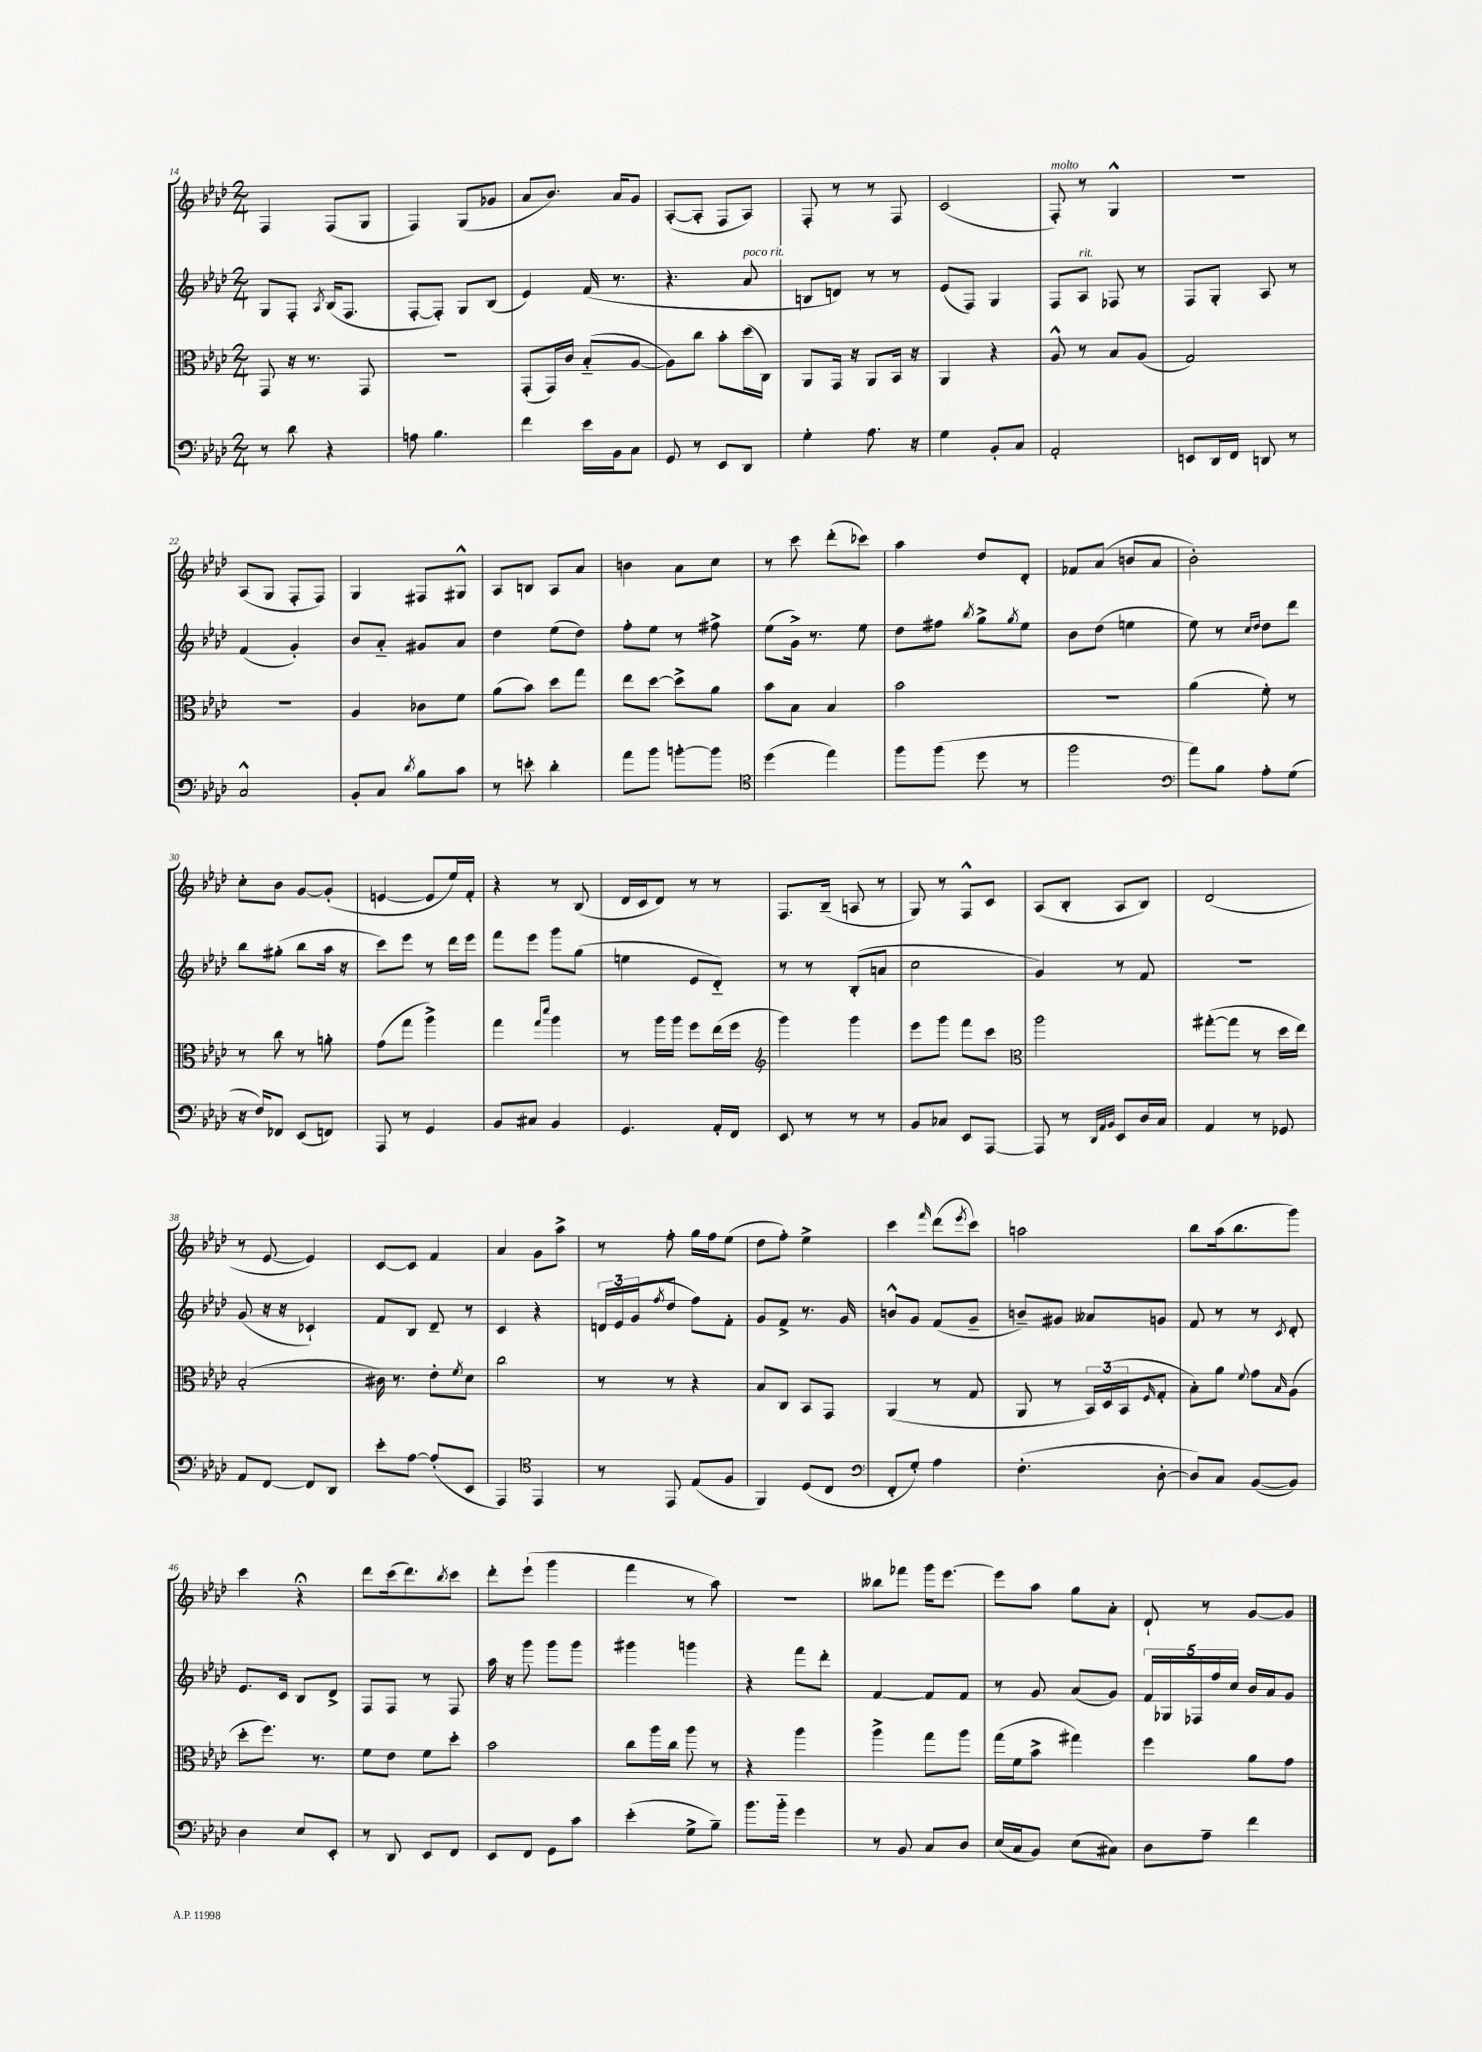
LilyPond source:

<<
\new StaffGroup <<
\new Staff = "s0" {
    \clef treble \key aes \major \numericTimeSignature \time 2/4
    f4 f8( g8 |
    f4) g8( ges'8 |
    aes'8 bes'8.) aes'16 g'8 |
    aes8~-.( aes8-. f8 aes8) |
    f8-. r8 r8 f8 |
    c'2( |
    f8-.^\markup { \italic "molto" }) r8 g4-^ |
    R2 |
    aes8( g8 f8-. f8) |
    g4 fis8 gis8-^ |
    aes8 b8 aes8 aes'8 |
    b'4 aes'8 c''8 |
    r8 c'''8 des'''8-.( ces'''8) |
    aes''4 des''8 des'8-. |
    fes'8 aes'8( b'8 aes'8 |
    bes'2-.) |
    c''8-. bes'8 g'8~ g'8-.( |
    e'4~ e'8 ees''16) f'16-. |
    r4 r8 bes8( |
    des'16 c'16 des'8) r8 r8 |
    f8. bes16--( a8 r8 |
    g8) r8 f8-^ c'8 |
    aes8( bes8-. aes8 bes8) |
    des'2( |
    r8 ees'8~ ees'4) |
    c'8~ c'8 f'4 |
    aes'4 g'8 aes''8-> |
    r8 f''8-. g''16 f''16 ees''8( |
    des''8 f''8-.) ees''4-> |
    c'''4 \grace { f'''16 } des'''8( \acciaccatura { ees'''8 } c'''8) |
    a''2 |
    bes''8 aes''16( bes''8. g'''8) |
    c'''4 r4\fermata |
    des'''8 c'''16( des'''8.) \acciaccatura { bes''8 } c'''8 |
    des'''8-. ees'''8-!( g'''4 |
    f'''4 r8 aes''8) |
    r2 |
    beses''8 fes'''8 g'''16 ees'''8.~ |
    ees'''8 aes''8 g''8 aes'8-. |
    des'8-! r8 g'8~ g'8 \bar "|." |
}
\new Staff = "s1" {
    \clef treble \key aes \major \numericTimeSignature \time 2/4
    g8 f8-. \acciaccatura { aes8 } bes16( f8. |
    f8~-. f8-.) g8 bes8( |
    ees'4) f'16( r8. |
    r4. aes'8^\markup { \italic "poco rit." } |
    b8 d'8) r8 r8 |
    ees'8( f8) g4 |
    f8 aes8^\markup { \italic "rit." } fes8 r8 |
    f8 g8-. aes8 r8 |
    f'4( g'4-.) |
    bes'8 aes'8-_ gis'8 aes'8 |
    des''4 ees''8( des''8) |
    f''8-. ees''8 r8 fis''8-> |
    ees''8( g'16->) r8. ees''8 |
    des''8 fis''8 \acciaccatura { bes''8 } g''8-> \acciaccatura { g''8 } ees''8 |
    bes'8 des''8( e''4 |
    ees''8) r8 \grace { c''16 des''16 } des''8 des'''8 |
    bes''8 gis''8-.( bes''8 aes''16 r16 |
    c'''8) ees'''8 r8 des'''16 ees'''16 |
    f'''8 ees'''8 g'''8 g''8( |
    e''4 ees'8 des'8-_) |
    r8 r8 bes8-.( a'8 |
    c''2 |
    g'4) r8 f'8 |
    r2 |
    g'8( r16 r16 ces'4-!) |
    f'8 bes8 des'8-- r8 |
    c'4 r4 |
    \tuplet 3/2 { d'16 ees'16 g'16( } \acciaccatura { f''8 } des''8 f''8) f'8-. |
    g'8 f'8-> r8. g'16 |
    b'8-^ g'8 f'8( g'8-- |
    b'8--) gis'8 aeses'8 g'8 |
    f'8 r8 r8 \acciaccatura { c'8 } des'8-. |
    ees'8. c'16 bes8 des'8-> |
    f8 f8 r8 f8 |
    aes''16 r16 g'''8 g'''8 g'''8 |
    gis'''4 g'''4 |
    r4 f'''8 des'''8-. |
    f'4~ f'8 f'8 |
    r8 g'8 aes'8( g'8) |
    \tuplet 5/4 { f'16 ges16 fes16 f''16 c''16 } bes'16 aes'16 g'8 \bar "|." |
}
\new Staff = "s2" {
    \clef alto \key aes \major \numericTimeSignature \time 2/4
    g,8 r16 r8. g,8 |
    R2 |
    g,8-.( g,16) c'16 bes8-_( aes8~ |
    aes8) c''8 bes'8-. des''16( c16) |
    aes,8 g,16 r16 aes,8 bes,16 r16 |
    aes,4 r4 |
    aes8-^ r8 bes8 aes8( |
    g2) |
    r2 |
    aes4 ces'8 f'8 |
    aes'8( bes'8) des''8 g''8 |
    ees''8 des''8~ des''8-> aes'8 |
    bes'8 bes8 bes4 |
    bes'2 |
    r2 |
    aes'4( f'8-.) r8 |
    r8 c''8 r8 a'8-. |
    g'8( g''8 aes''4->) |
    g''4 \grace { g''16 des'''16 } aes''4 |
    r8 aes''16 aes''16 f''8 ees''16( f''16 |
    \clef treble g'''4) g'''4 |
    ees'''8 g'''8 f'''8 c'''8 |
    \clef alto aes''2 |
    gis''8~-.( gis''8 r8 des''16 ees''16) |
    bes2-.( |
    cis'16) r8. ees'8-. \acciaccatura { f'8 } des'8 |
    c''2 |
    r8 r8 r4 |
    bes8 c8 bes,8 g,8 |
    aes,4( r8 g8 |
    aes,8 r8 \tuplet 3/2 { bes,16) des16( bes,16 } \grace { f16 } g8-. |
    bes8-.) aes'8 \appoggiatura { f'8 } g'8 \grace { bes16 } aes8( |
    des''8-. f''8.) r8. |
    f'8 ees'8 f'8 des''8-. |
    bes'2 |
    c''8 aes''16 c''16 aes''8 r8 |
    r4 aes''4 |
    aes''4-> g''8 aes''8 |
    g''16( f'16 bes'8-> gis''4) |
    f''4 aes'8 g'8 \bar "|." |
}
\new Staff = "s3" {
    \clef bass \key aes \major \numericTimeSignature \time 2/4
    r8 des'8 r4 |
    a8 bes4. |
    f'4 ees'16 bes,16 c8 |
    g,8 r8 ees,8 des,8 |
    g4-. aes8. r16 |
    g4 bes,8-. c8 |
    aes,2-. |
    e,8 des,16 f,16 d,8 r8 |
    c2-^ |
    bes,8-. c8 \acciaccatura { des'8 } bes8 c'8 |
    r8 e'8-. des'4-. |
    aes'8 bes'8 b'8~-. b'8 |
    \clef tenor des''4( ees''4) |
    f''8 f''8( des''8 r8 |
    f''2 |
    \clef bass aes'8) bes8 aes8-. g8( |
    r16 f16) fes,8 ees,8( f,8) |
    aes,,8 r8 g,4 |
    bes,8 cis8 bes,4 |
    g,4. aes,16-. f,16 |
    ees,8 r8 r8 r8 |
    bes,8 ces8 ees,8 aes,,8~ |
    aes,,8 r8 \grace { des,32 aes,32 bes,32 } ees,8 des16 c16 |
    aes,4 r8 ges,8 |
    aes,8 f,8~ f,8 des,8 |
    ees'8-. aes8~ aes8-.( ees,8 |
    aes,,4) \clef tenor ees,4 |
    r8 ees,8 ees8( f8 |
    f,4) des8( c8 |
    \clef bass f,8-. g8-.) aes4 |
    f4.-.( des8~-. |
    des8) c8 bes,8~( bes,8) |
    des4 ees8 ees,8-. |
    r8 des,8 ees,8 f,8 |
    ees,8 f,8 g,8 c'8 |
    ees'4-.( g8-> bes8--) |
    bes'8. bes'16-_ g'4 |
    r8 bes,8 c8 des8 |
    ees16( c16 bes,8) ees8( cis8) |
    des8 aes8-- f'4 \bar "|." |
}
>>
>>
\layout { \context { \Score currentBarNumber = #14 } }
